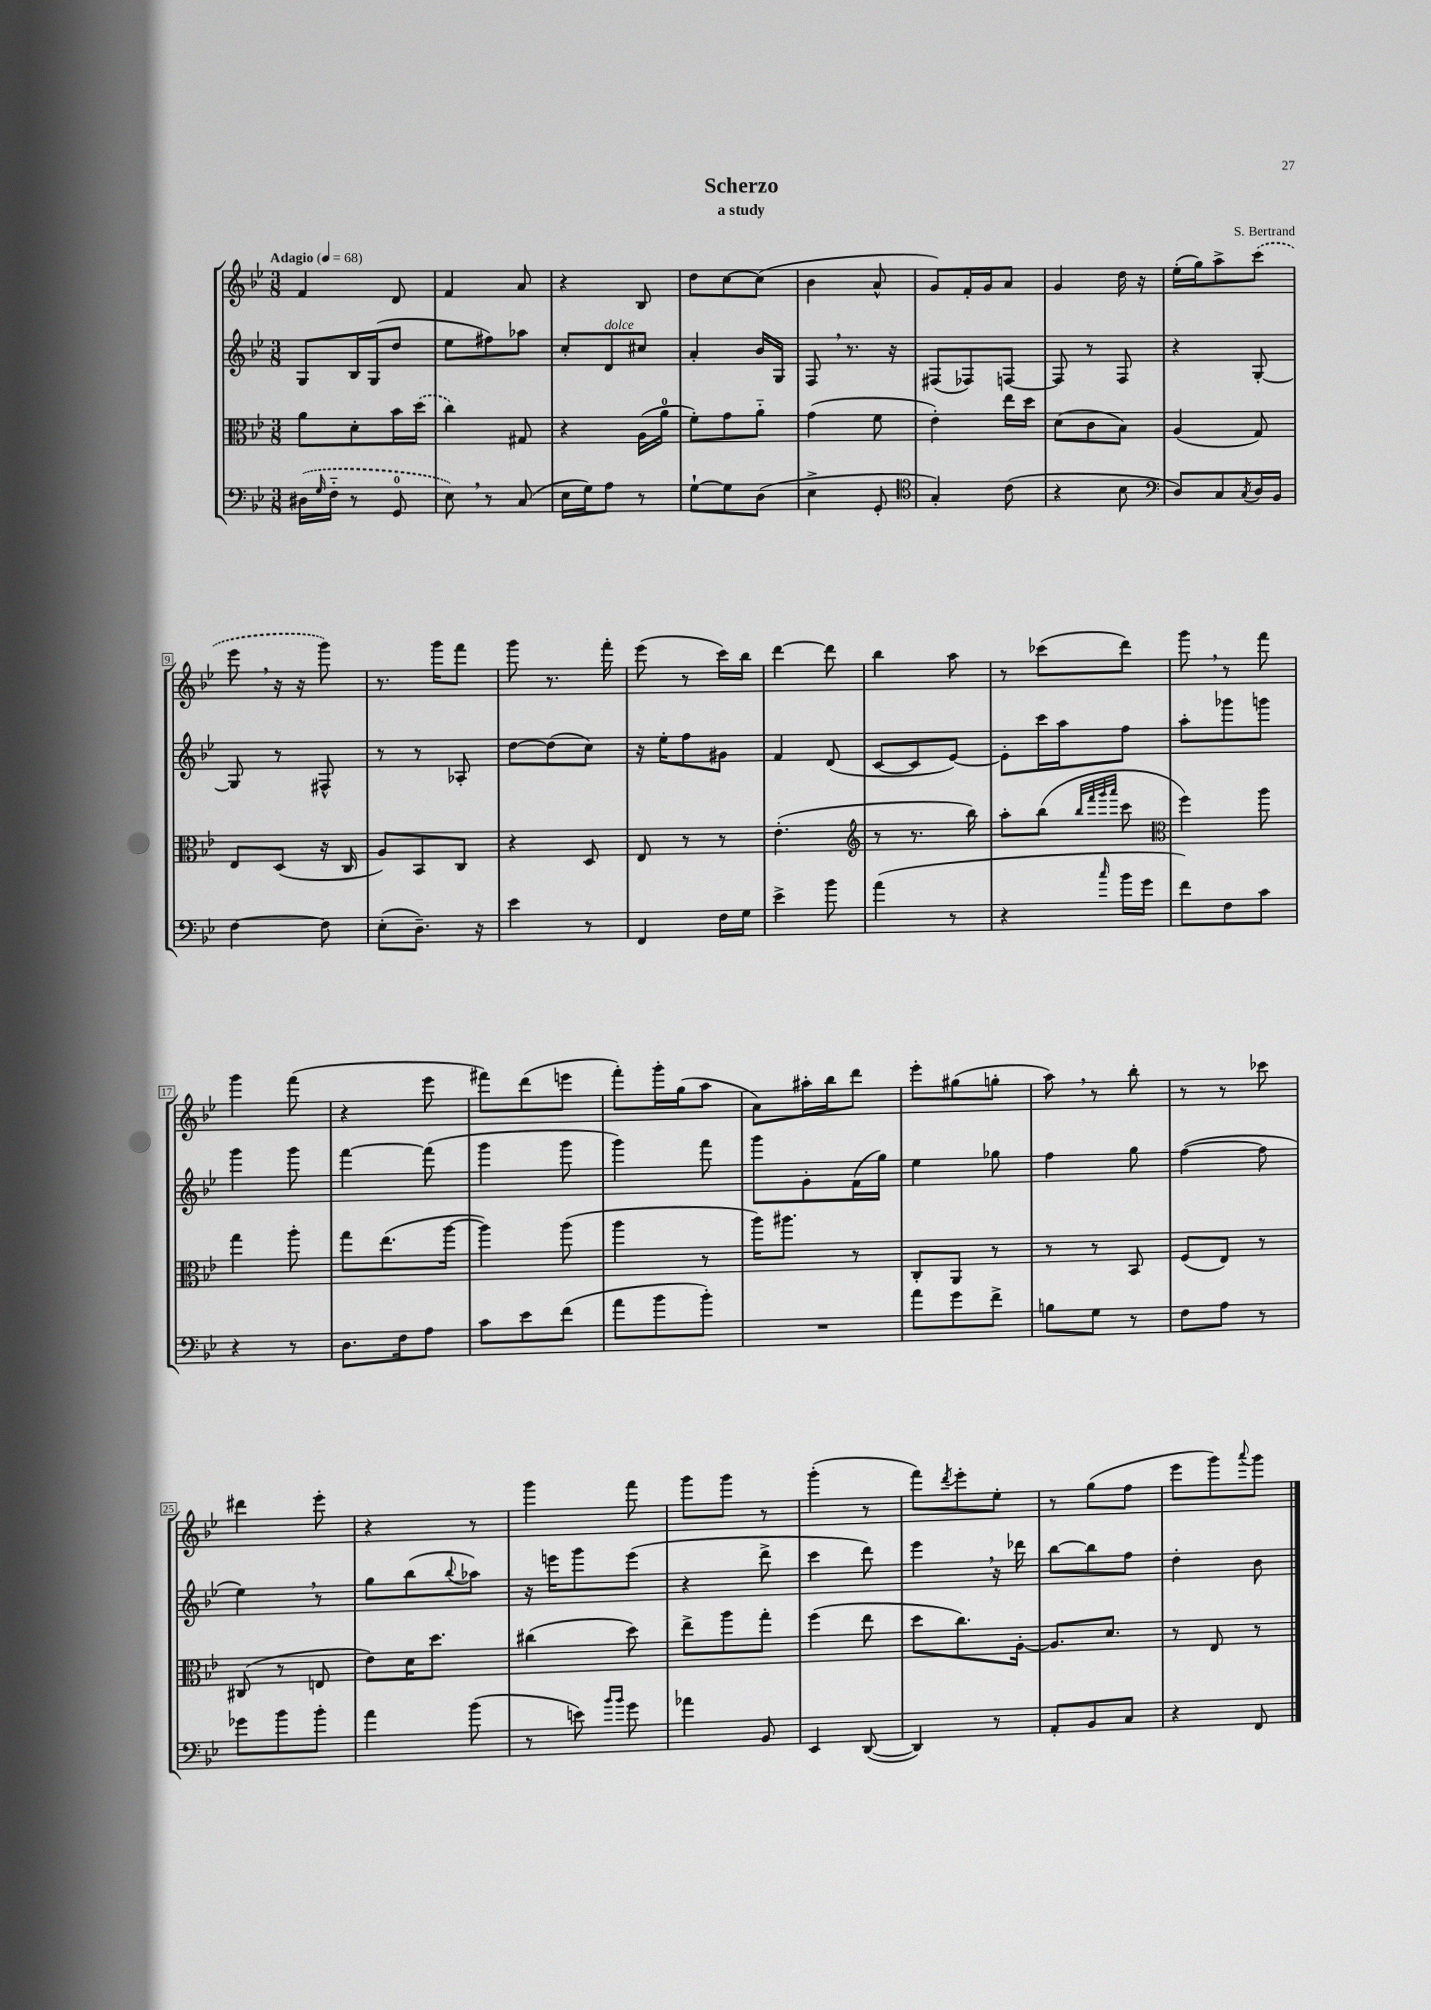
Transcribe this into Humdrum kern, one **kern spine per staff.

**kern	**kern	**kern	**kern
*staff4	*staff3	*staff2	*staff1
*clefF4	*clefC3	*clefG2	*clefG2
*k[b-e-]	*k[b-e-]	*k[b-e-]	*k[b-e-]
*M3/8	*M3/8	*M3/8	*M3/8
*MM68	*MM68	*MM68	*MM68
(16D#	8a	8G	4f
16qqG	.	.	.
16F'~	.	.	.
8r	8d'	16B-	.
.	.	(16G	.
8GG	16b-	8dd	8d
.	(16dd	.	.
=	=	=	=
8E-)	4cc)	8ee-	4f
8r	.	8ff#)	.
(8C	8G#	8aa-	8a
=	=	=	=
16E-	4r	8cc'	4r
16G)	.	.	.
8A	.	8d	.
8r	(16A	8cc#	8B-
.	16a	.	.
=	=	=	=
[8G`	8f')	4a'	8dd
8G]	8g	.	[8cc
(8D	8a'~	16b-	(8cc]
.	.	16G	.
=	=	=	=
4E-^	(4g	8F	4b-
.	.	8.r	.
8GG'	8f	.	8a^^
.	.	16r	.
=	=	=	=
*clefC4	*	*	*
4G')	4e-')	(8F#	8g)
.	.	8F-)	16f'
.	.	.	16g
(8c	16ee-	[8F	8a
.	16dd	.	.
=	=	=	=
4r	(8d	8F]	4g
.	8c	8r	.
8B-	8B-)	8F	16dd
.	.	.	16r
=	=	=	=
*clefF4	*	*	*
8D)	(4A	4r	(16ee-'
.	.	.	16gg)
8C	.	.	8aa^
8qC	.	.	.
16D	8G)	[8G'	(8ccc
16BB-	.	.	.
=	=	=	=
[4F	8E-	8G]	8eee-
.	(8D	8r	16r
.	.	.	16r
8F]	16r	8F#^^	8ggg)
.	16C	.	.
=	=	=	=
(8E-'	8A)	8r	8.r
8.D~)	8BB-	8r	.
.	.	.	16ggg
.	8C	8A-'	8fff
16r	.	.	.
=	=	=	=
4e-	4r	[8dd	8ggg
.	.	(8dd]	8.r
8r	8D	8cc)	.
.	.	.	16fff'
=	=	=	=
4FF	8E-	16r	(8eee-
.	.	16ee-'	.
.	8r	8ff	8r
16F	8r	8g#	16ccc)
16G	.	.	16bb-
=	=	=	=
4e-^	(4.e-'	4f	[4ddd
8b-	.	(8d	8ddd]
=	=	=	=
*	*clefG2	*	*
(4a	8r	[8c	4bb-
.	8.r	8c]	.
8r	.	[8e-)	8aa
.	16bb-)	.	.
=	=	=	=
4r	8aa'	8e-']	8r
.	(8bb-	16ccc	(8ccc-
.	.	16aa	.
.	32qqbb-	.	.
.	32qqfff	.	.
.	32qqggg	.	.
16qqcc	32qqaaa	.	.
16b-	8ccc	8ff	8ddd)
16g	.	.	.
=	=	=	=
*	*clefC3	*	*
8f)	4ff)	8aa'	8ggg
8F	.	8ggg-	8r
8c	8aa	8ggg	8fff
=	=	=	=
4r	4gg	4ggg	4ggg
8r	8aa'	8ggg	(8fff
=	=	=	=
8.D	8gg	[4fff	4r
.	(8.ee-	.	.
16F	.	.	.
8A	.	(8fff]	8eee-
.	[16aa	.	.
=	=	=	=
8c	4aa])	4ggg	8fff#)
8e-	.	.	(8ddd
(8f	(8aa	8ggg	8eee
=	=	=	=
8a	4aa	4ggg)	8fff')
8b-	.	.	16ggg'
.	.	.	(16gg
8b-')	8r	8fff	8aa
=	=	=	=
4.r	16aa)	8ggg	8a)
.	8.aa#	.	.
.	.	8g'	16aa#'
.	.	.	16bb-
.	8r	(16f	8ddd
.	.	16gg)	.
=	=	=	=
8a	8C'	4ee-	8eee-'
8g	8AA	.	(8gg#
8f^	8r	8gg-	8gg'
=	=	=	=
8B	8r	4ff	8aa)
8G	8r	.	8r
8r	8BB-	8gg	8bb-'
=	=	=	=
8F	(8F	([4ff	8r
8A	8E-)	.	8r
8r	8r	8ff]	8ccc-
=	=	=	=
8g-	(8C#	4ee-)	4ddd#
8b-	8r	.	.
8b-'	8E	8r	8eee-'
=	=	=	=
4a	8e-)	8gg	4r
.	16d	(8bb-	.
.	8.dd	.	.
.	.	8qqbb-	.
(8b-	.	8aa-)	8r
=	=	=	=
8r	(4cc#	16r	4ggg
.	.	16eee	.
8e)	.	8ggg	.
16qqb-	.	.	.
16qqb-	.	.	.
8g	8dd)	(8eee	8fff
=	=	=	=
4a-	8ee-^	4r	8ggg
.	8aa	.	8ggg
8BB-	8gg'	8ddd^	8r
=	=	=	=
4EE-	(4ff	4ccc	(4ggg'
([8DD	8ee-	8ddd)	8r
=	=	=	=
4DD])	8dd	4eee-	8fff)
.	.	.	8qddd
.	8.cc)	.	8eee-'
8r	.	16r	8ee-'
.	[16A'	16ddd-	.
=	=	=	=
8AA'	8.A]	[8bb-	8r
8BB-	.	8bb-]	(8gg
.	8.d	.	.
8C	.	8ff	8ff
=	=	=	=
4r	8r	4dd'	8eee-
.	8E-	.	8ggg)
.	.	.	8qqaaa
8FF	8r	8b-	8ggg
==	==	==	==
*-	*-	*-	*-
